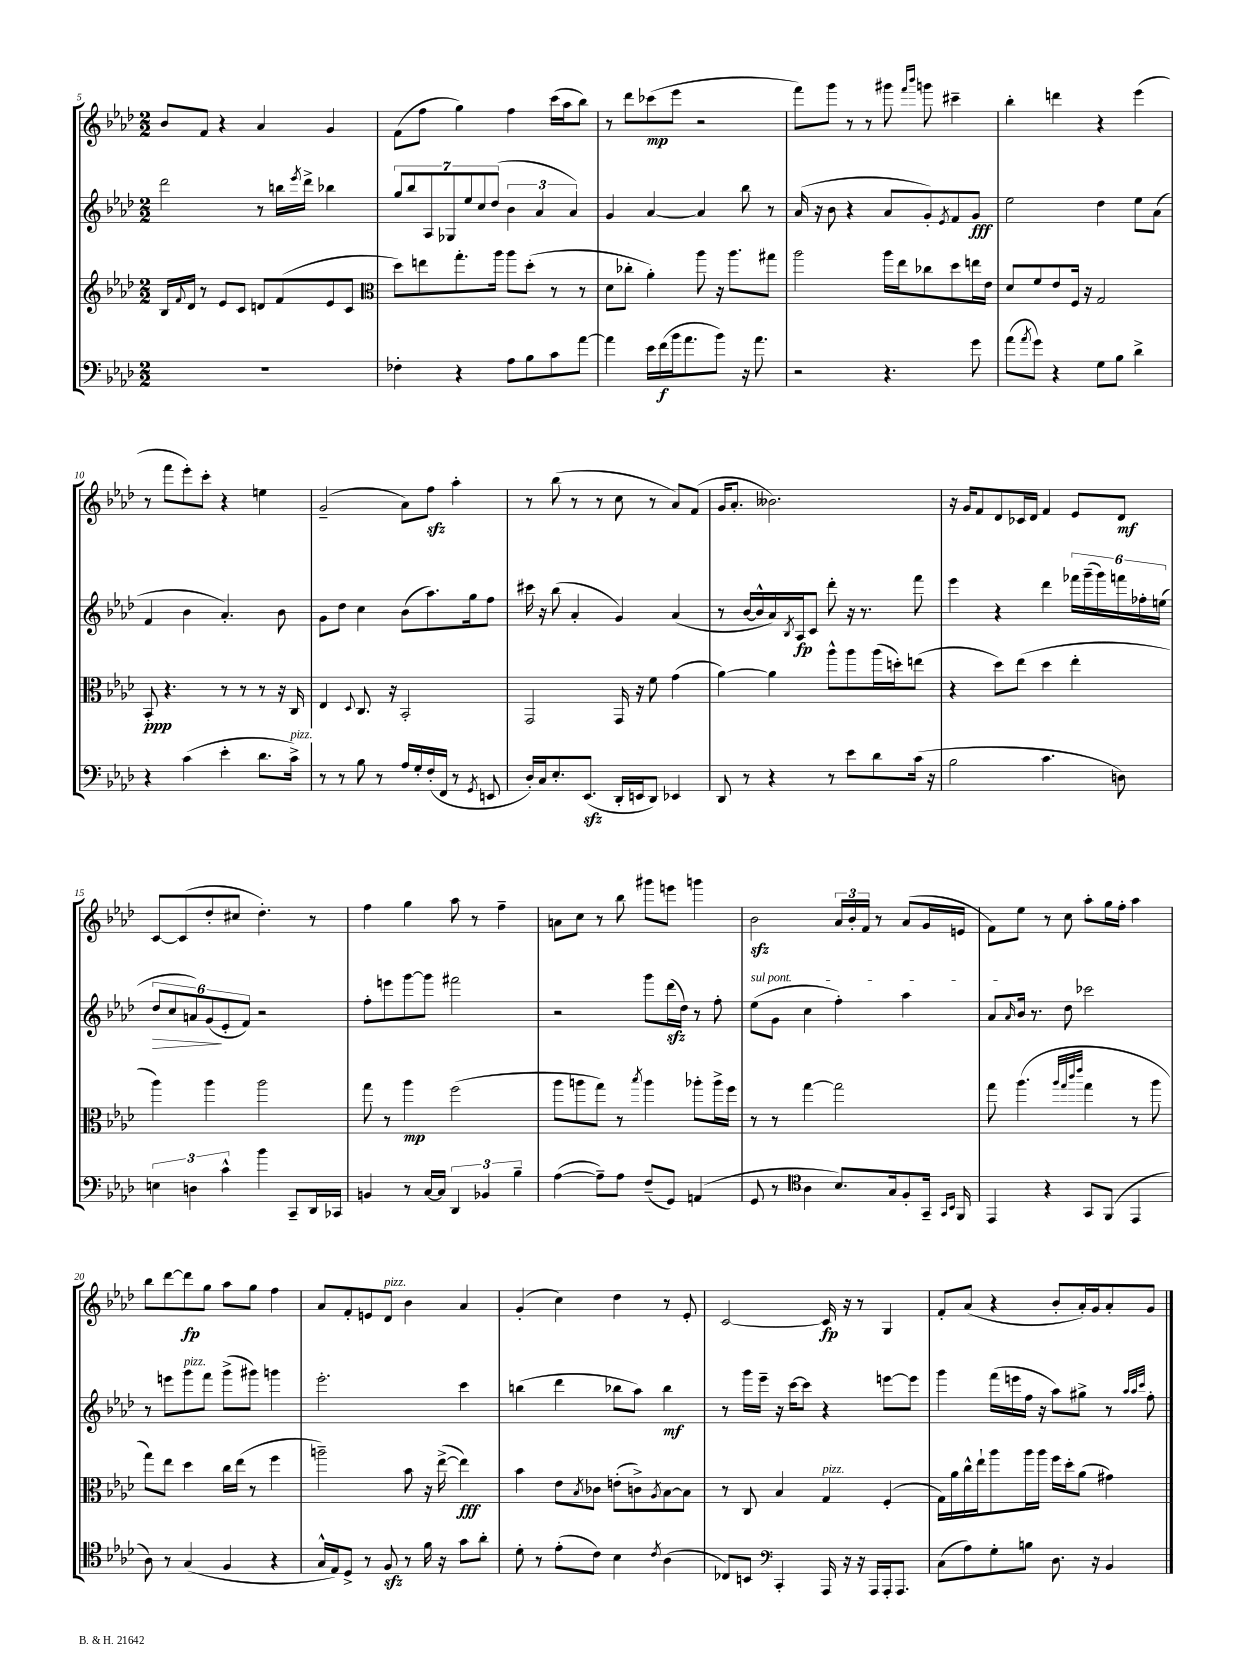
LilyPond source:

<<
\new StaffGroup <<
\new Staff = "s0" {
    \clef treble \key aes \major \numericTimeSignature \time 2/2
    bes'8 f'8 r4 aes'4 g'4 |
    f'8( f''8 g''4) f''4 c'''16( aes''16 bes''8) |
    r8 des'''8 ces'''8\mp( ees'''8 r2 |
    f'''8) g'''8 r8 r8 gis'''8 \grace { f'''16 bes'''16 } g'''8 cis'''4-- |
    bes''4-. d'''4 r4 ees'''4( |
    r8 f'''8 ees'''8-.) c'''8-. r4 e''4 |
    g'2--( aes'8) f''8\sfz aes''4-. |
    r8 bes''8( r8 r8 c''8 r8 aes'8) f'8( |
    g'16 aes'8.-. beses'2.) |
    r16 g'16 f'8 des'8 ces'16 des'16 f'4 ees'8 des'8\mf |
    c'8~ c'8( des''8-. cis''8 des''4.-.) r8 |
    f''4 g''4 aes''8 r8 f''4-- |
    a'8 c''8 r8 bes''8 gis'''8 e'''8 g'''4 |
    bes'2\sfz \tuplet 3/2 { aes'16 bes'16-. f'16 } r8 aes'8( g'16 e'16 |
    f'8) ees''8 r8 c''8 aes''8-. g''16 f''16-. aes''4 |
    bes''8 des'''8~ des'''8\fp g''8 aes''8 g''8 f''4 |
    aes'8 f'8-. e'8 des'8^\markup { \italic "pizz." } bes'4 aes'4 |
    g'4-.( c''4) des''4 r8 ees'8-. |
    c'2~ c'16\fp r16 r8 g4 |
    f'8-. aes'8( r4 bes'8-. aes'16-.) g'16 aes'8-. g'8 \bar "|." |
}
\new Staff = "s1" {
    \clef treble \key aes \major \numericTimeSignature \time 2/2
    des'''2 r8 b''16 \acciaccatura { ees'''8 } des'''16-> bes''4 |
    \tuplet 7/4 { g''8 bes''8 aes8 ges8 ees''8 c''8 des''8( } \tuplet 3/2 { bes'4 aes'4 aes'4) } |
    g'4 aes'4~ aes'4 bes''8 r8 |
    aes'16( r16 bes'8 r4 aes'8 g'8-.) \acciaccatura { ees'8 } f'8 g'8\fff |
    ees''2 des''4 ees''8 aes'8( |
    f'4 bes'4 aes'4.-.) bes'8 |
    g'8 des''8 c''4 bes'8( aes''8.) g''16 f''8 |
    cis'''16 r16 bes''8( aes'4-. g'4) aes'4( |
    r8 bes'16~ bes'16-^ aes'16) \acciaccatura { bes8 } aes16\fp c'8 des'''8-. r16 r8. f'''8 |
    ees'''4 r4 des'''4 \tuplet 6/4 { fes'''16 g'''16--( g'''16) f'''16 fes''16-. e''16( } |
    \tuplet 6/4 { des''8\> c''8 a'8) g'8\!( ees'8-. f'8) } r2 |
    f''8-. e'''8 g'''8~ g'''8 fis'''2 |
    r2 g'''8 des'''16\sfz( des''16) r8 f''8-. |
    \once \override TextSpanner.bound-details.left.text = \markup { \italic "sul pont." } ees''8\startTextSpan( g'8 c''4 f''4-.) aes''4 |
    aes'8 \grace { aes'16 } bes'16\stopTextSpan r8. des''8 ces'''2 |
    r8 e'''8 g'''8^\markup { \italic "pizz." } f'''8 g'''8->( gis'''8) g'''4 |
    ees'''2.-. c'''4 |
    b''4( des'''4 bes''8 aes''8) bes''4\mf |
    r8 g'''16 ees'''16-- r16 c'''16~ c'''8 r4 e'''8~ e'''8 |
    g'''4 f'''16( e'''16 f''16 r16 aes''8) gis''8-> r8 \grace { aes''32 aes''32 c'''32 } f''8-. \bar "|." |
}
\new Staff = "s2" {
    \clef treble \key aes \major \numericTimeSignature \time 2/2
    bes16 \appoggiatura { f'8 } des'16 r8 ees'8 c'8 d'8 f'8( ees'8 c'8 |
    \clef alto des''8) e''8 g''8.-. aes''16 aes''8 des''8-.( r8 r8 |
    des'8 ces''8-. aes'4-.) aes''8 r16 aes''8. gis''8 |
    aes''2 aes''16 ees''16 ces''8 des''8 e''16 ees'16 |
    des'8 f'8 ees'8 f16 r16 g2 |
    bes,8-.\ppp r4. r8 r8 r8 r16 c16 |
    ees4 \appoggiatura { des8 } c8. r16 bes,2-. |
    g,2 g,16 r16 f'8 g'4( |
    aes'4~) aes'4 aes''8-^ aes''8 aes''16( d''16-.) e''8( |
    r4 des''8) ees''8( des''4 ees''4-. |
    aes''4) aes''4 aes''2 |
    g''8 r8 aes''4\mp f''2( |
    aes''8 a''8 g''8) r8 \acciaccatura { bes''8 } a''4 aes''8-. aes''16-> f''16 |
    r8 r8 g''4~ g''2 |
    g''8 aes''4.( \grace { aes''32 g''32 c'''32 ees'''32 } g''4 r8 aes''8 |
    g''8) ees''8 des''4 c''16 ees''16( r8 f''4 |
    a''2--) bes'8 r16 ees''16~->( ees''4\fff) |
    bes'4 ees'8 \acciaccatura { bes8 } ces'8 e'8-.( c'8->) \acciaccatura { aes8 } bes8~ bes8 |
    r8 c8 bes4 g4^\markup { \italic "pizz." } f4-.( |
    g16) aes'16 c''16-^ ees''16-! aes''8 aes''16 aes''16 f''16 des''16-. aes'8( gis'4) \bar "|." |
}
\new Staff = "s3" {
    \clef bass \key aes \major \numericTimeSignature \time 2/2
    R1 |
    fes4-. r4 aes8 bes8 c'8 aes'8~ |
    aes'4 ees'16 f'16\f( bes'16 aes'8. bes'8) r16 aes'8. |
    r2 r4. g'8 |
    aes'8( \acciaccatura { aes'8 } g'8) r4 g8 bes8 des'4-> |
    r4 c'4( ees'4-. des'8. c'16->^\markup { \italic "pizz." }) |
    r8 r8 bes8 r8 aes16 g16-. f16-.( f,16 r8 \acciaccatura { g,8 } e,8 |
    des16-.) c16 ees8.-. ees,8.\sfz( des,16-. e,16 des,8) ees,4 |
    des,8 r8 r4 r8 ees'8 des'8 c'16( r16 |
    bes2 c'4. d8) |
    \tuplet 3/2 { e4 d4 c'4-^ } bes'4 c,8-- des,16 ces,16 |
    b,4 r8 c16~ c16 \tuplet 3/2 { des,4 bes,4 bes4-- } |
    aes4~( aes8--) aes8 f8--( g,8) a,4( |
    g,8 r8 \clef tenor aes4 bes8.) g16 f8-. g,16-- \grace { g,16 bes,16 } f,16 |
    ees,4 r4 g,8 f,8( ees,4 |
    aes8) r8 g4( f4 r4 |
    g16-^ ees16) des8-> r8 f8\sfz r8 f'16 r16 g'8 aes'8-. |
    des'8-. r8 ees'8-.( c'8) bes4 \acciaccatura { c'8 } aes4( |
    ces8) b,8 \clef bass c,4-. aes,,16 r16 r16 aes,,16 aes,,16-. aes,,8. |
    c8( aes8) g8-. b8 des8. r16 bes,4 \bar "|." |
}
>>
>>
\layout { \context { \Score currentBarNumber = #5 } }
